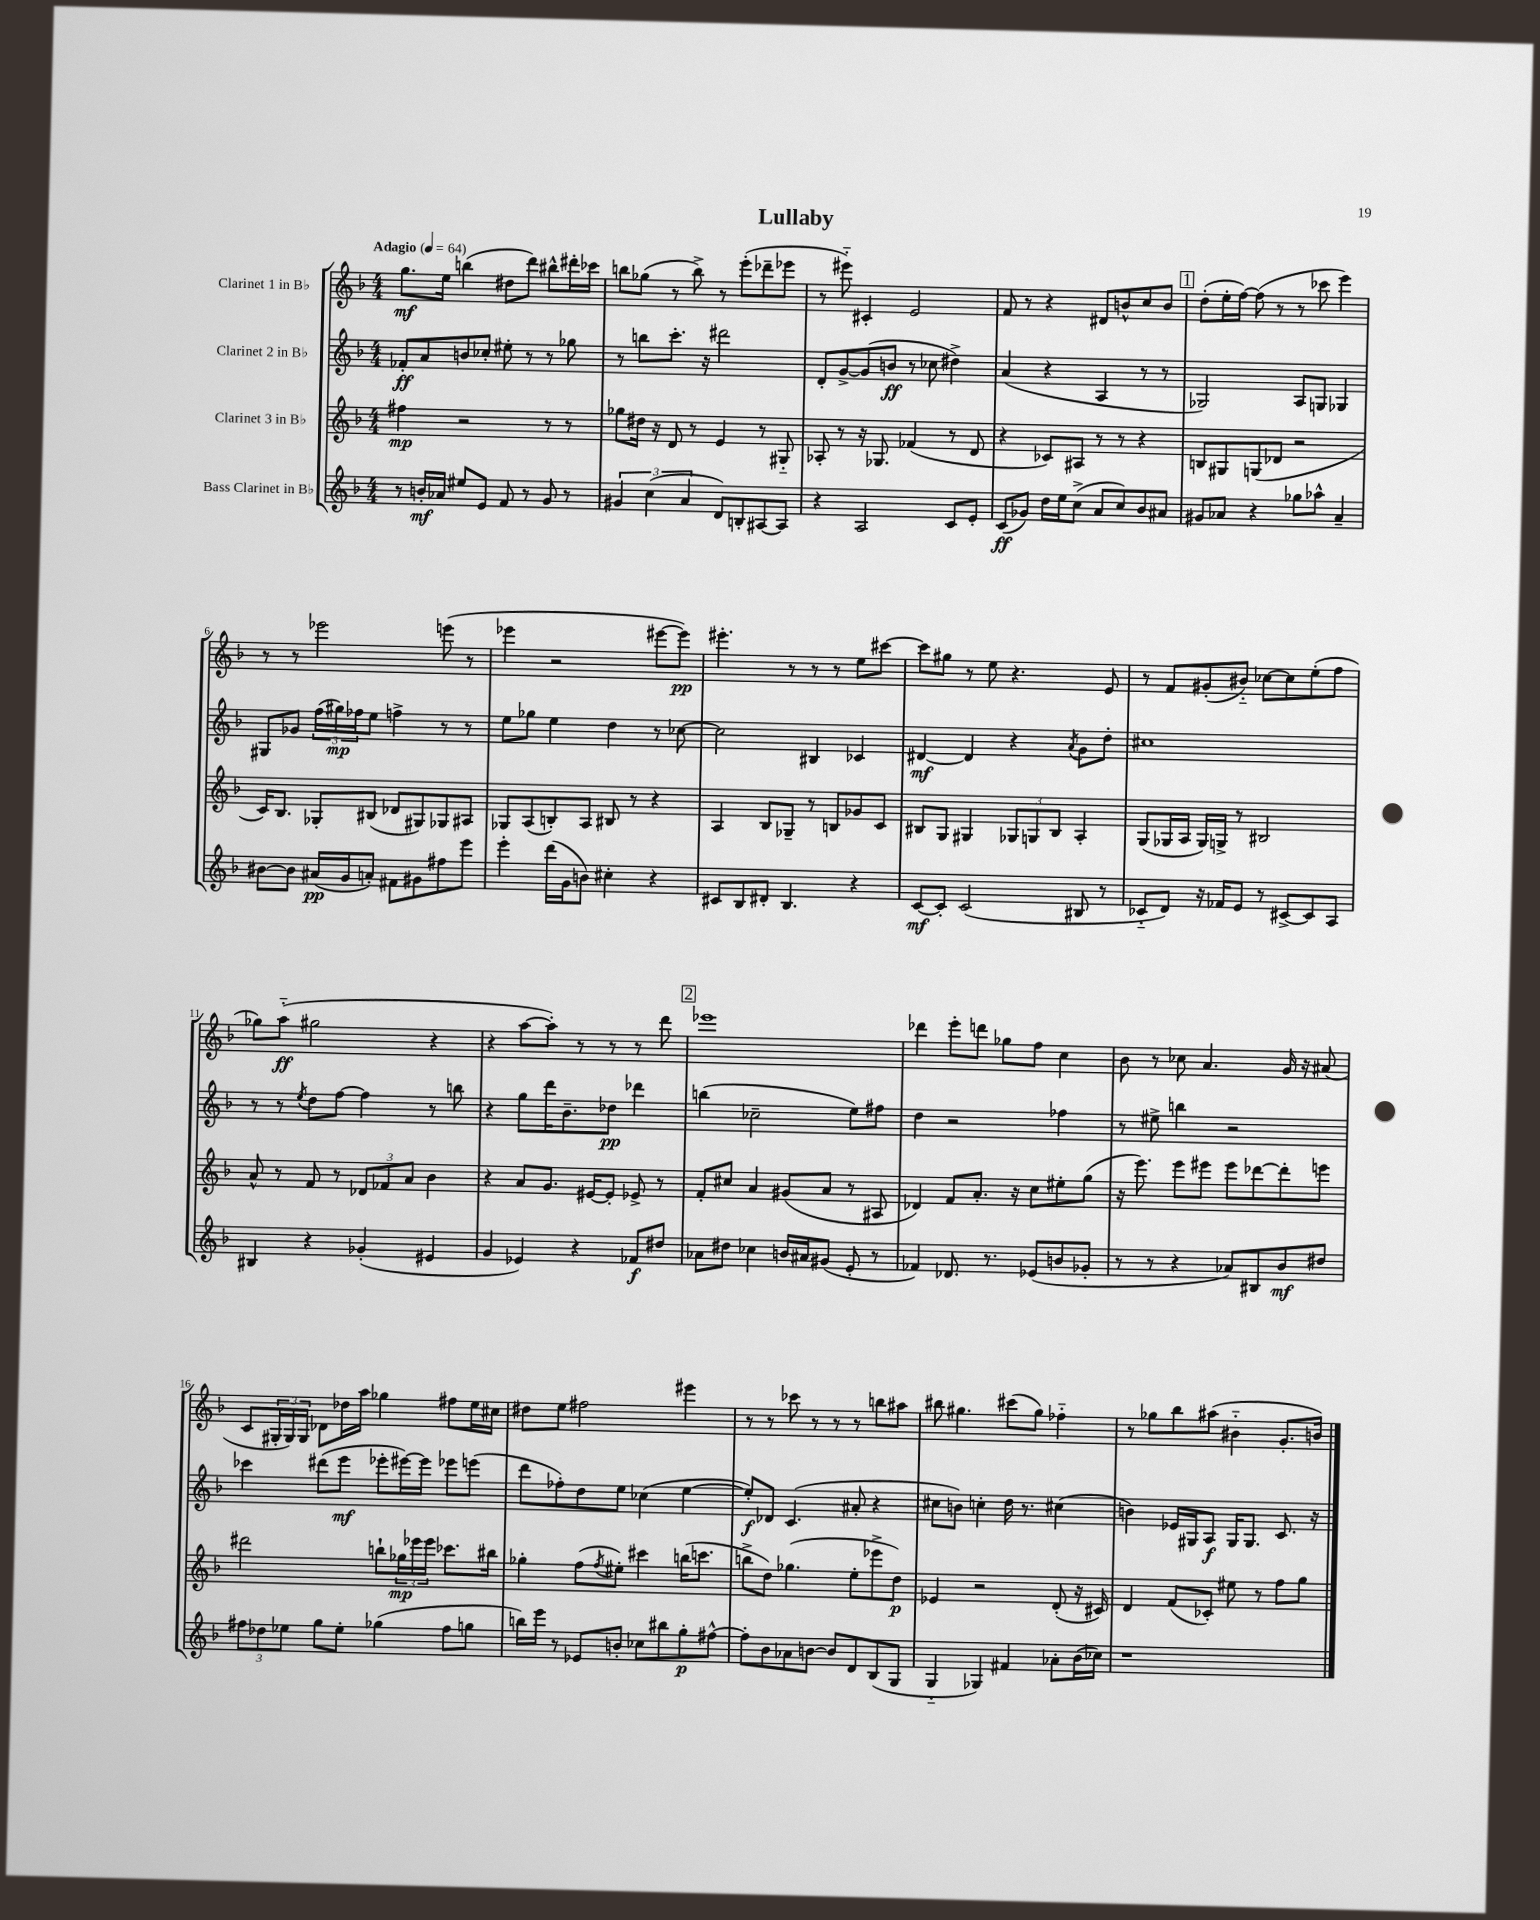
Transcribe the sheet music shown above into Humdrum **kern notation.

**kern	**kern	**kern	**kern
*staff4	*staff3	*staff2	*staff1
*clefG2	*clefG2	*clefG2	*clefG2
*k[b-]	*k[b-]	*k[b-]	*k[b-]
*M4/4	*M4/4	*M4/4	*M4/4
*MM64	*MM64	*MM64	*MM64
8r	4ff#	8f-'	8.gg
16b'	.	8a	.
16a-	.	.	16ee
8ee#	2r	8b	(4bb
8e	.	8cc-'	.
8f	.	8ee#'	8dd#
8r	.	8r	8ddd)
8g	8r	8r	8bb#^^
8r	8r	8gg-	16ddd#'
.	.	.	16ccc-
=	=	=	=
6g#	8gg-	8r	8bb
.	16dd#	8bb	(8gg-
(6cc	.	.	.
.	16r	.	.
.	8d	8.ccc'	8r
6a	.	.	.
.	8r	.	8bb^)
.	.	16r	.
8d)	4e	2ddd#	8r
8B'	.	.	(8eee'
[8A#	8r	.	8ddd-~
8A#]	8G#'~	.	8eee-
=	=	=	=
4r	8A-'	8d'	8r
.	8r	[8g^	8eee#'~)
2A	16r	(8g]	4c#'
.	8.G-	.	.
.	.	8b	.
.	(4f-	8r	2e
.	.	8cc-	.
8c	8r	4dd#^)	.
8e'	8d	.	.
=	=	=	=
(8c	4r	(4a	8f
8g-)	.	.	8r
16dd	8c-)	4r	4r
16ee	.	.	.
(8cc^	8A#	.	.
8a	8r	4A	8d#
8cc)	8r	.	8b^^
8b-	4r	8r	8cc
8a#	.	8r	8b
=	=	=	=
8g#	8B	2G-)	(8dd'
8a-	8G#	.	16ee'
.	.	.	[16ff)
4r	(8G	.	(8ff]
.	8d-	.	8r
8gg-	2r	8A	8r
8aa-^^	.	8G	8ccc-
4a-~	.	4G-	4eee)
=	=	=	=
[8b#	16c)	8G#	8r
.	8.B-	.	.
8b#]	.	8g-	8r
(16a#	8G-'	(24ff	2eee-
.	.	24gg#)	.
16g	.	.	.
.	.	24ff-	.
8a')	(8B#	8ee	.
8f#	8d-	4ff^	.
8g#	8G#)	.	.
8ff#	8G-	8r	(8eee
8eee	8A#	8r	8r
=	=	=	=
4eee'	8G-	8ee	4eee-
.	(8A	8gg-	.
(16ddd	8B')	4ee	2r
16g	.	.	.
8b)	8A	.	.
4cc#'	8B#	4dd	.
.	8r	.	.
4r	4r	8r	[8eee#
.	.	[8cc-	8eee#])
=	=	=	=
8c#	4A	2cc-]	4.eee#'
8B-	.	.	.
8d#'	8B-	.	.
4.B-	8G-~	.	8r
.	8r	4B#	8r
.	8B	.	8r
4r	8g-	4c-	8ee
.	8c	.	[8ccc#
=	=	=	=
[8c	8B#	[4d#	8ccc#]
8c']	8G	.	8gg#
(2c	4G#	4d#]	8r
.	.	.	8ee
.	12G-	4r	4.r
.	12G	.	.
.	12B#	.	.
.	.	8qa	.
8B#	4A'	8g	.
8r	.	8dd'	8e
=	=	=	=
8c-'~	(8G	1cc#	8r
8d)	16G-	.	8f
.	16A	.	.
16r	16G-)	.	(8g#'
16f-	16G^	.	.
8e	8r	.	8b#'~)
8r	2B#	.	[8cc-
[8c#^	.	.	8cc-]
8c#]	.	.	(8ee'
8A	.	.	8ff
=	=	=	=
4B#	8a^^	8r	8gg-)
.	8r	8r	(8aa'~
.	.	8qee	.
4r	8f	8dd	2gg#
.	8r	[8ff	.
(4g-'	12d-	4ff]	.
.	12f-	.	.
.	12a	.	.
4e#	4b-	8r	4r
.	.	8bb	.
=	=	=	=
4g	4r	4r	4r
4e-)	8a	8gg	[8aa
.	8.g	16ddd	8aa'])
.	.	8.b-~	.
4r	.	.	8r
.	[16e#	.	.
.	8e#']	8dd-	8r
8f-	8e-^	4ddd-	8r
8dd#	8r	.	8ddd
=	=	=	=
8a-	8f'	(4bb	1eee-
8dd#	8cc#	.	.
4cc-	4a	2cc-~	.
16b	(8g#	.	.
16a#	.	.	.
(8g#	8a	.	.
8e'	8r	8ee)	.
8r	8A#	8ff#	.
=	=	=	=
4f-)	4d-)	4dd	4ddd-
8.d-	8f	2r	8eee'
.	8.a'	.	8ddd
8.r	.	.	.
.	.	.	8gg-
.	16r	.	.
(8e-	8cc	.	8ff
8b	8ee#'	4ff-	4cc
8g-'	(8gg	.	.
=	=	=	=
8r	16r	8r	8b-
.	8.eee)	.	.
8r	.	8ee#^	8r
4r	8eee	4bb	8cc-
.	8eee#	.	4.a
8a-)	8eee#	2r	.
8B#	[8ddd-	.	.
8b-	8ddd-']	.	16g
.	.	.	16r
8dd#	8eee	.	(8a#
=	=	=	=
12ff#	2ddd#	4ccc-	8c
12dd-	.	.	.
.	.	.	24G#'
12ee-	.	.	24G#)
.	.	.	24G#
8gg	.	(8ddd#	8d-
8ee-'	.	8eee	16dd-
.	.	.	16aa
(4gg-	8bb`	8eee-'	4gg-
.	24gg-	[16eee#)	.
.	24eee-	.	.
.	.	16eee#]	.
.	24eee-	.	.
8ff#	8.ccc-	8eee-	8ff#
8gg	.	(8eee	16ee
.	16bb#	.	16cc#
=	=	=	=
16bb)	4gg-'	8ddd	8dd#
16eee	.	.	.
8r	.	8ff-')	8ee
8e-	(8ff	8dd	2ff#
.	8qff	.	.
8b'	8ee#')	8ee	.
8cc-	4ccc#	(4cc-	.
8bb#	.	.	.
8gg'	(16bb	[4ee	4eee#
.	8.ccc	.	.
[8ff#^^	.	.	.
=	=	=	=
8ff#']	8bb^	8ee'])	8r
8b-	8dd)	8d-	8r
8a-	(4.gg-	(4.c	8ccc-
[8b	.	.	8r
8b]	.	.	8r
8d	8ee'	8a#'	8r
(8B-	8eee-^	4r	8bb
8G	8dd)	.	8aa#
=	=	=	=
4G'~	4e-	8cc#	8bb#
.	.	8b)	4.gg#
4G-)	2r	4cc'	.
4f#	.	16dd	(8ccc#
.	.	8.r	.
.	.	.	8gg#)
8a-'	(8d'	(4cc#	4ff-'~
(16b-	16r	.	.
16cc-)	16c#)	.	.
=	=	=	=
1r	4d	4b)	8r
.	.	.	8gg-
.	(8f	16e-	8bb-
.	.	16G#	.
.	8c-')	8A	(8aa#
.	8ee#	16G#	4b#'~
.	.	8.G#	.
.	8r	.	.
.	8ff	8.c	8.g'
.	8gg	.	.
.	.	16r	16b)
==	==	==	==
*-	*-	*-	*-
